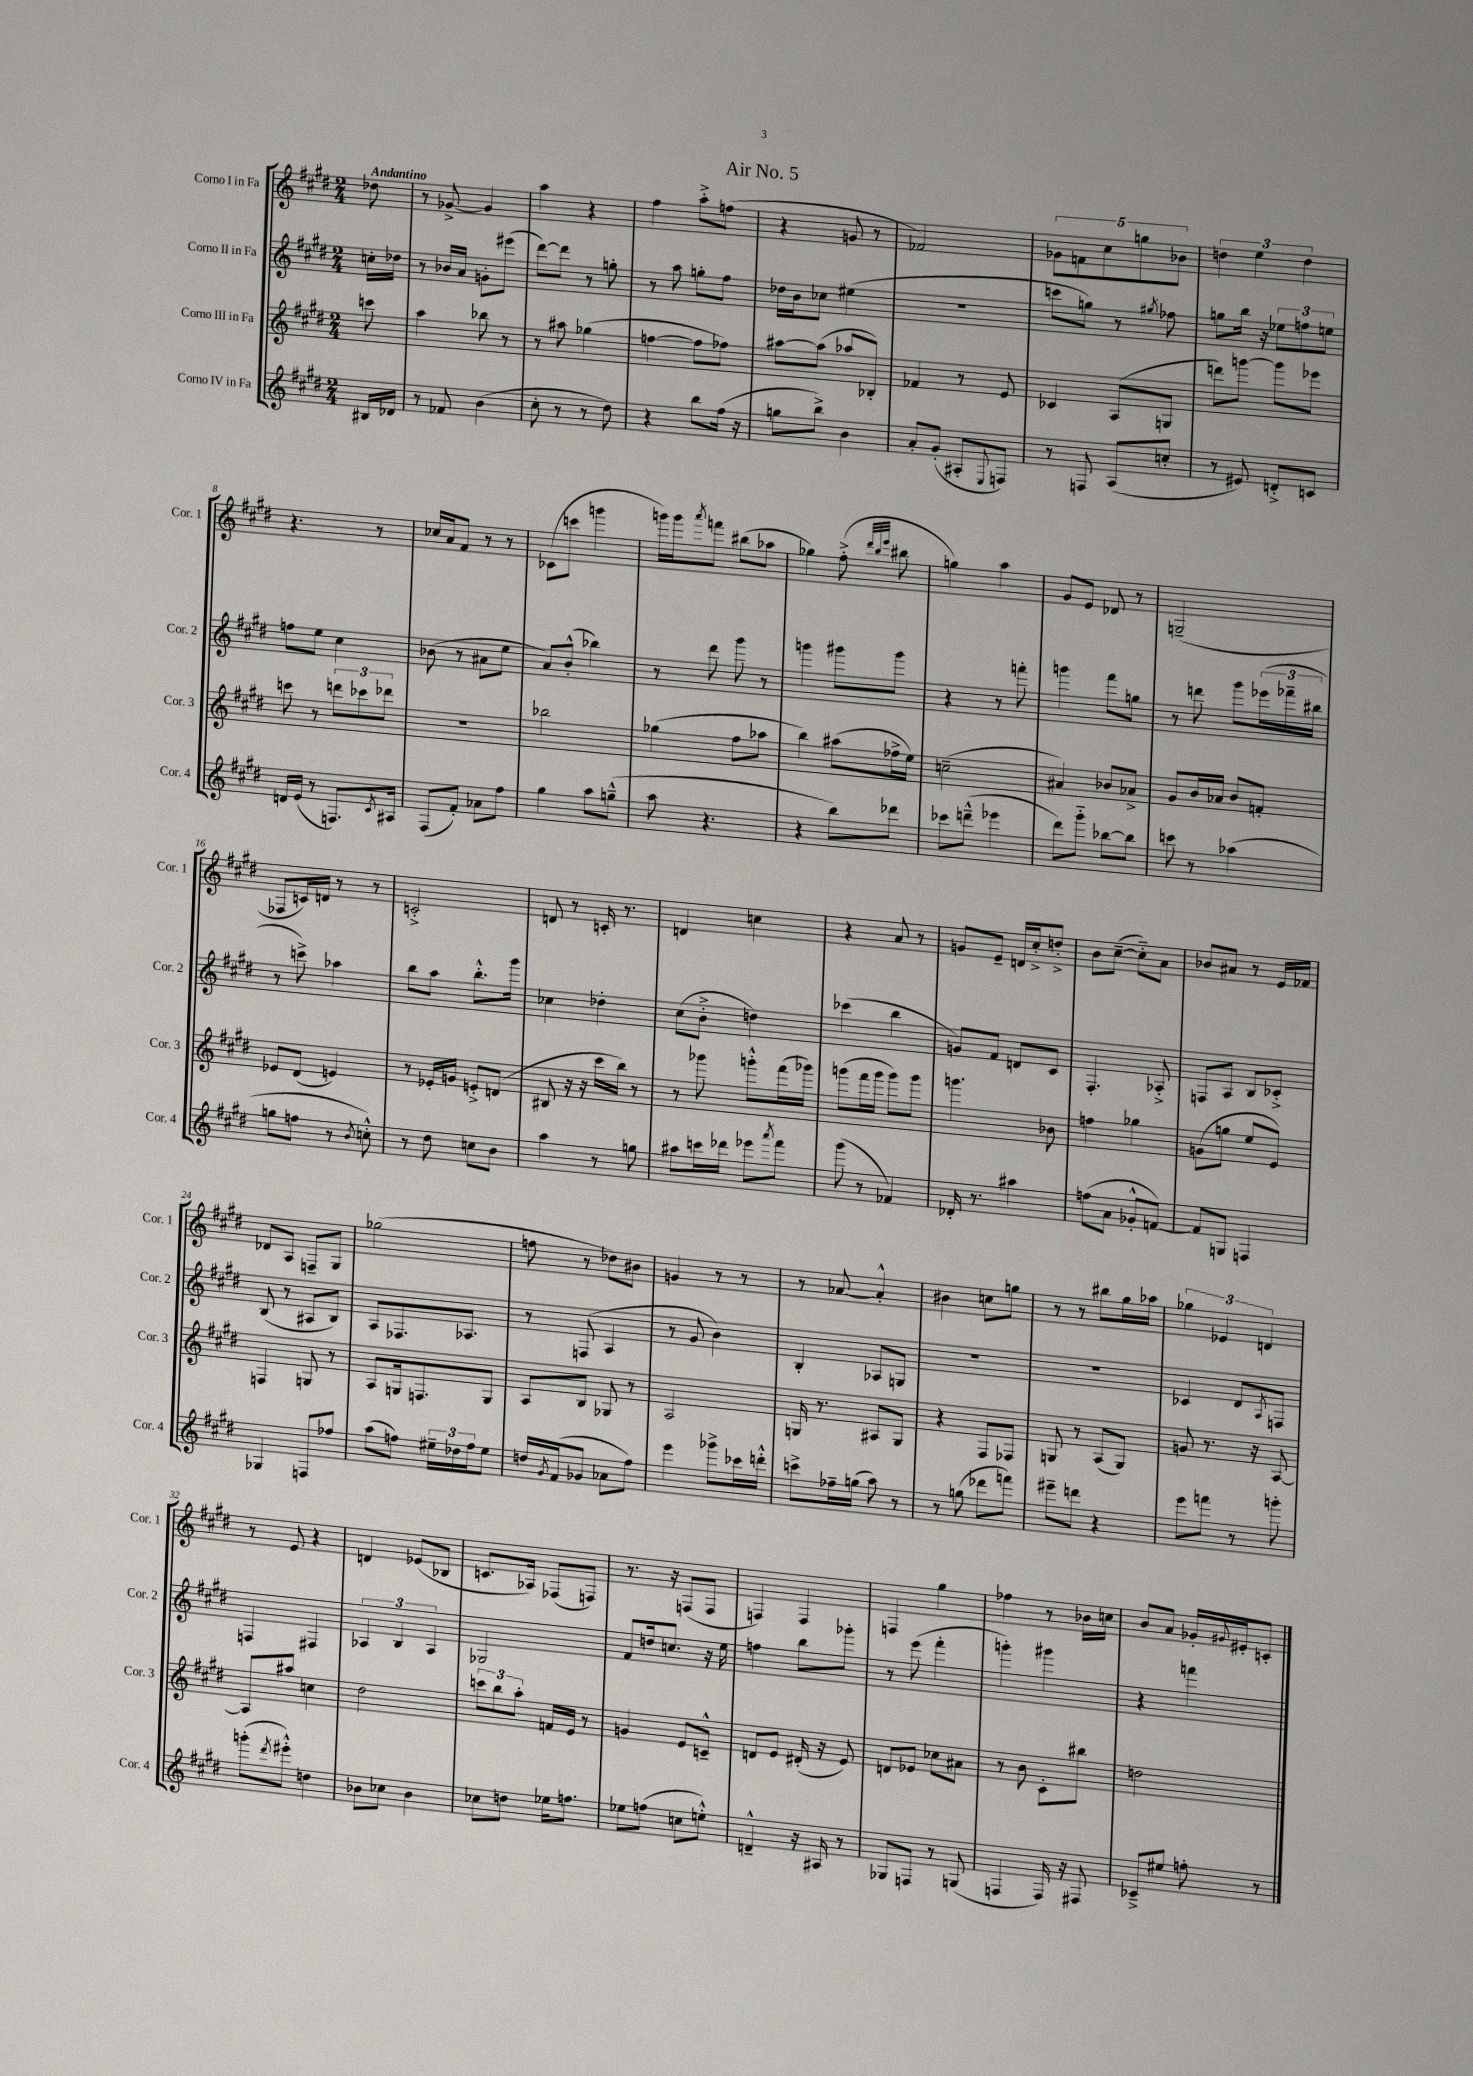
\header { title = "Air No. 5" }
<<
\new StaffGroup <<
\new Staff = "s0" \with { instrumentName = "Corno I in Fa" shortInstrumentName = "Cor. 1" } {
    \clef treble \key e \major \numericTimeSignature \time 2/4 \partial 8 \tempo "Andantino"
    des''8 |
    r8 ges'8~-> ges'4 |
    a''4 r4 |
    fis''4 a''8-.-> f''8( |
    r4 g'8 r8 |
    fes'2) |
    \tuplet 5/4 { ges'8 f'8 cis''8 g''8 bes'8 } |
    \tuplet 3/2 { d''4 e''4 d''4 } |
    r4. r8 |
    ces''16 a'16 fis'8 r8 r8 |
    ces'8( c'''8 g'''4 |
    g'''16) g'''16 \acciaccatura { a'''8 } f'''8 bis''8( aes''8 |
    ges''4) fis''8-.->( \grace { dis'''32 b''32 e'''32 } bis''8 |
    g''4) a''4 |
    gis'8 e'8 des'8 r8 |
    g2--( |
    fes8 c'16) d'16 r8 r8 |
    c'2-.-> |
    d'8 r8 c'16-. r8. |
    d'4 c''4 |
    r4 a'8 r8 |
    g'8 e'8-- d'16 cis''16-.-> d''8-.-> |
    b'8 cis''8~--( cis''8-_) a'8 |
    bes'8 ais'8 r8 e'16 fes'16 |
    des'8 a8 f8-- gis8 |
    ges''2( |
    f''8 r8 des''8) bis'8 |
    g'4 r8 r8 |
    r8 aes'8~ aes'4-.-^ |
    bis'4 c''8 g''8 |
    r8 r8 bis''8 gis''16 aes''16 |
    \tuplet 3/2 { ges''4 ees'4 d'4 } |
    r8 e'8 r4 |
    d'4 ees'8( bes8 |
    c'8. aes16) fes8( f8) |
    r8. r16 f8( f8 |
    f4) f4 |
    f4 gis''4 |
    fes''4 r8 bes'16 c''16 |
    b'8 a'8 ges'16-. \appoggiatura { gis'8 } eis'16-. c'8-. \bar "|." |
}
\new Staff = "s1" \with { instrumentName = "Corno II in Fa" shortInstrumentName = "Cor. 2" } {
    \clef treble \key e \major \numericTimeSignature \time 2/4 \partial 8
    c''16-. des''16 |
    r8 bes'16 a'16 g'8-. eis'''8( |
    dis'''8~) dis'''8 r8 g''8-. |
    r8 a''8 g''8-. fis''8 |
    des''16 b'16 ces''8 eis''4( |
    r2 |
    c'''8 g''8) r8 \acciaccatura { gis''8 } fes''8 |
    g''8 b''16 r16 \tuplet 3/2 { ees''8 f''8 e''8 } |
    f''8 e''8 cis''4 |
    bes'8( r8 ais'8 e''8 |
    a'8) b'8-.-^( bes''4) |
    r8 dis'''8 gis'''8 r8 |
    g'''4 gis'''8 gis'''8 |
    r4 r8 f'''8-. |
    g'''4 fis'''8 g''8 |
    r8 d'''8 gis'''8 \tuplet 3/2 { ees'''16( fes'''16-- bis''16 } |
    r8 c'''8->) aes''4 |
    b''8 a''8 b''8.-.-^ gis'''16 |
    ces''4 des''4-. |
    cis''8( b'8-.-> d''4) |
    ces'''4( b''4 |
    g'8) fis'8 d'8 cis'8 |
    fis4.-. aes8-.-> |
    f8 a8 b8 ces'8-.-> |
    b8( r8 ais8 b8) |
    a8 fes8. aes8. |
    r8 f8( a4 |
    r8 gis'8 b'4) |
    b4-. aes8 g8 |
    R2 |
    R2 |
    ces'4 dis'8 \acciaccatura { a8 } f8 |
    f4 fis4 |
    \tuplet 3/2 { aes4 b4 aes4 } |
    ges2 |
    fis'8 d''16 c''8. r16 e''16 |
    f''4 b''8 ges'''8-. |
    r8 e'''8( fis'''4-. |
    g'''4-.) gis'''4 |
    r4 f'''4 \bar "|." |
}
\new Staff = "s2" \with { instrumentName = "Corno III in Fa" shortInstrumentName = "Cor. 3" } {
    \clef treble \key e \major \numericTimeSignature \time 2/4 \partial 8
    c'''8 |
    a''4 bes''8 r8 |
    r8 ais''8 ges''4( |
    f''4~ f''8 fes''8) |
    ais''8~ ais''8( aes''8 bes8-.) |
    fes'4 r8 e'8 |
    ces'4 a8( g8 |
    d'''8) g'''8~ g'''8 ees'''8 |
    c'''8 r8 \tuplet 3/2 { d'''8 ces'''8 des'''8 } |
    R2 |
    bes''2 |
    ges''4( fis''8 aes''8 |
    b''4) ais''8( fes''16-> e''16) |
    c''2--( |
    ais'4) bes'8 aes'8-> |
    gis'8 b'16 aes'16 b'8 f'8-. |
    ees'8 dis'8( e'4) |
    r8 ees'16-. g'16 e'8-.-> d'8( |
    bis8 r16 r16 cis'''16 b''16) r8 |
    r8 ges'''8 g'''8-.-^ fis'''16( ges'''16) |
    g'''8( fis'''16 g'''16 g'''8) g'''8 |
    g'''4. bes'8 |
    f''4 ges''4 |
    g'8( g''8 e''8 e'8) |
    f4 g8 r8 |
    a8 g16 f8. g8 |
    a8 b8 ges8 r8 |
    a2 |
    g16 r8. ais8 g8 |
    r4 fis8 fes8 |
    g8 r8 a8( g8) |
    g'8 r8. r16 a8~ |
    a8 ais''8 c''4 |
    dis''2 |
    \tuplet 3/2 { c'''8 b''8 a''8-. } f'16 e'16 r8 |
    g'4 e'8 c'8---^ |
    d'8 e'8 dis'16-.( r16 e'8) |
    d'8 ees'8 ces''8 ais'8 |
    r8 b'8 cis'8-. bis''8 |
    d''2 \bar "|." |
}
\new Staff = "s3" \with { instrumentName = "Corno IV in Fa" shortInstrumentName = "Cor. 4" } {
    \clef treble \key e \major \numericTimeSignature \time 2/4 \partial 8
    bis16 des'16 |
    r8 fes'8 b'4( |
    cis''8-. r8 r8 dis''8) |
    r4 b''8 fis''16( r16 |
    g''8 b''8->) b'4 |
    a'8-. gis'8-.( ais8-. \appoggiatura { e8 } f8) |
    r8 f8 a8( c''8-. |
    r8 eis'8) d'8-.-> c'8 |
    d'16 e'16( r8 f8.) \acciaccatura { cis'8 } ais16 |
    fis8( fis'8-.) aes'8 fis''8 |
    gis''4 a''8 g''8---^( |
    a''8 r4. |
    r4 b''8) des'''8 |
    ces'''8 d'''8---^( ees'''4 |
    dis'''8) gis'''8-_ bes''8~ bes''8 |
    c'''8 r8 aes''4( |
    g''8 f''8 r8 \acciaccatura { b'8 } c''8-.-^) |
    r8 dis''8 c''8 b'8 |
    a''4 r8 g''8 |
    ais''8 c'''16 des'''16 ees'''8 \acciaccatura { a'''8 } fis'''8 |
    gis'''8( r8 fes'4) |
    des'16-. r8. ais''4 |
    f''8( a'8 ges'8-.-^ f'8~) |
    f'8 g8 f4 |
    ges4 f8 fes''8 |
    a''8( f''8) \tuplet 3/2 { eis''16-- des''16 f''16 } eis''8 |
    d''16 \acciaccatura { gis'8 } fis'16( ges'8 aes'8 fis''8) |
    e'''4 ges'''8-> ces'''16 d'''16-.-^ |
    c'''8-> fes''16-- g''16( a''8) r8 |
    r8 g''8( des'''8 f'''8) |
    eis'''8-- d'''8 r4 |
    e'''8 f'''8 r8 g'''8-. |
    g'''8-.( \acciaccatura { dis'''8 } eis'''8-.-^) d''4 |
    bes'8 ces''8 bes'4 |
    ces''8 d''8 ees''16 f''8. |
    ees''8 f''8( c''8 e''8-.-^) |
    d'4---^ r16 ais16 r8 |
    ges8 f8 r8 g8( |
    f4 f16) r16 fis8 |
    ces'8---> eis''8 f''8-. r8 \bar "|." |
}
>>
>>
